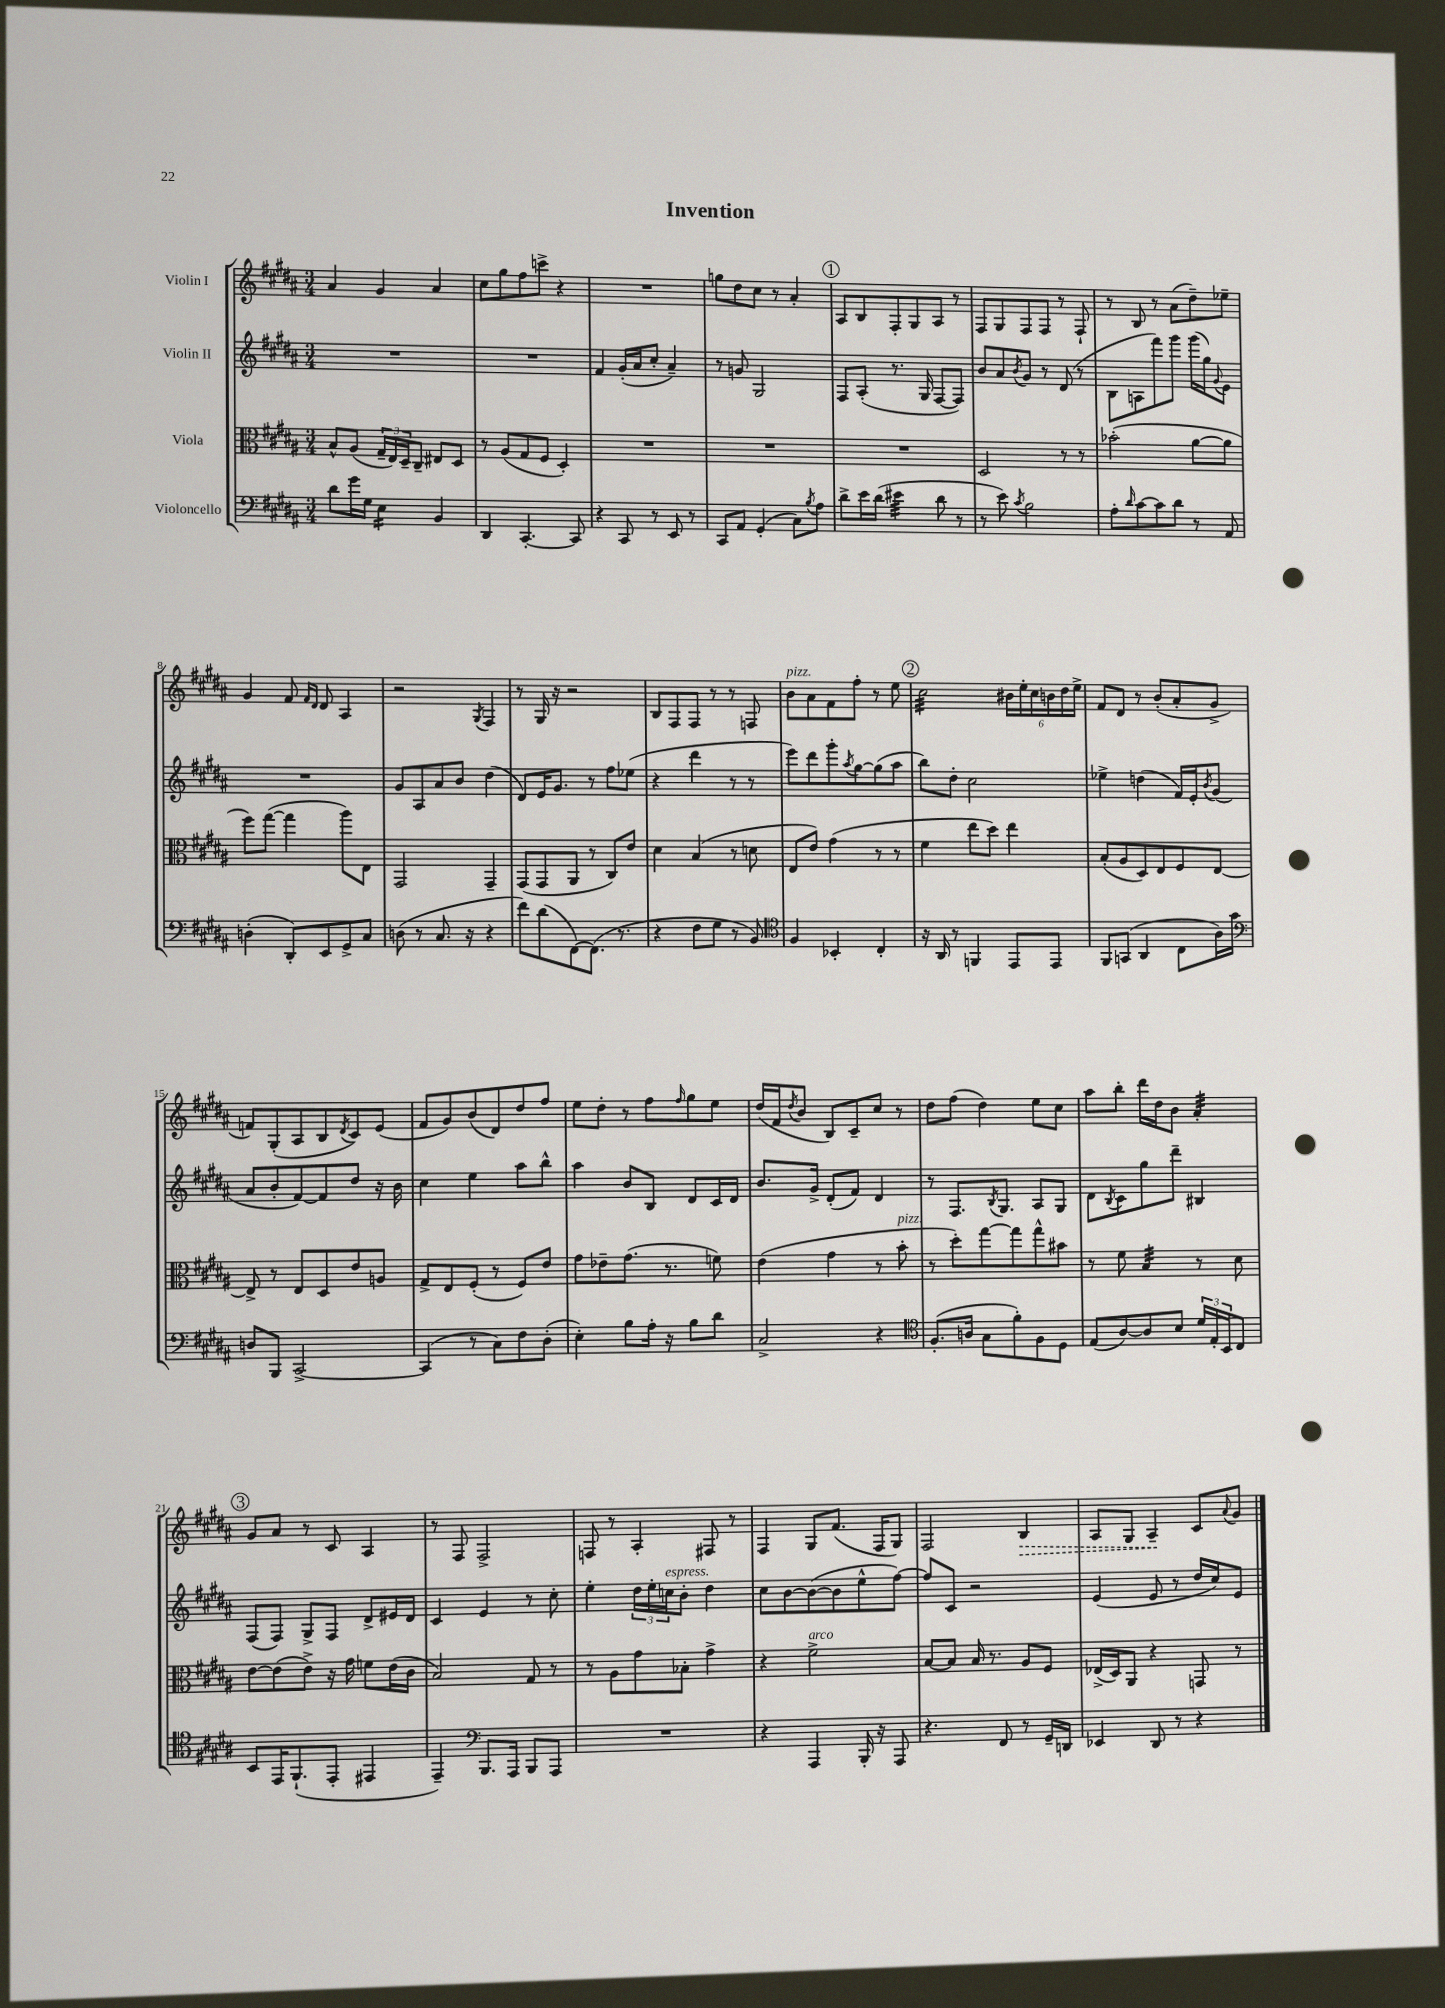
\header { title = "Invention" }
<<
\new StaffGroup <<
\new Staff = "s0" \with { instrumentName = "Violin I" } {
    \clef treble \key b \major \numericTimeSignature \time 3/4
    ais'4 gis'4 ais'4 |
    cis''8 gis''8 fis''8 c'''8-> r4 |
    R2. |
    g''8 dis''8 cis''8 r8 ais'4-. |
    \mark \markup { \circle "1" } ais8 b8 fis8-. gis8 ais8 r8 |
    fis8 gis8 fis8 fis8 r8 fis8-! |
    r8 b8 r8 ais'8( dis''8--) ees''8-- |
    gis'4 fis'8 \grace { fis'16 dis'16 } dis'8 ais4 |
    r2 \acciaccatura { gis8 } fis4 |
    r8 gis16 r16 r2 |
    b8 fis8 fis8 r8 r8 f8 |
    b'8^\markup { \italic "pizz." } ais'8 fis'8 fis''8-. r8 e''8 |
    \mark \markup { \circle "2" } cis''2:32 \tuplet 6/4 { bis'16 e''16-. cis''16 b'16 dis''16 e''16-> } |
    fis'8 dis'8 r8 b'8-.( ais'8-. gis'8-> |
    f'8) gis8-.( ais8 b8 \acciaccatura { dis'8 } cis'8) e'8( |
    fis'8 gis'8) b'8( dis'8) dis''8 fis''8 |
    e''8 dis''8-. r8 fis''8 \grace { fis''16 } gis''8 e''8 |
    dis''16( fis'16 \acciaccatura { dis''8 } b'8 b8) cis'8-- cis''8 r8 |
    dis''8 fis''8( dis''4) e''8 cis''8 |
    ais''8 b''8-. dis'''16 dis''16 b'8 ais'4:32-. |
    \mark \markup { \circle "3" } gis'8 ais'8 r8 cis'8 ais4 |
    r8 fis8 fis2-> |
    f8 r8 ais4-. fis8 r8 |
    fis4 gis8 fis'8.( fis16 gis8) |
    fis2 \once \override Hairpin.style = #'dashed-line b4\> |
    ais8 gis8 ais4--\! cis'8 \appoggiatura { ais'8 } gis'8 \bar "|." |
}
\new Staff = "s1" \with { instrumentName = "Violin II" } {
    \clef treble \key b \major \numericTimeSignature \time 3/4
    R2. |
    R2. |
    fis'4 gis'16-.( ais'16 cis''8-. ais'4--) |
    r8 g'8 gis2 |
    \mark \markup { \circle "1" } fis8 ais8-.( r8. gis16 fis8~ fis8) |
    b'8 ais'8 \acciaccatura { b'8 } gis'8 r8 dis'8( r8 |
    b8 a8 fis'''8) gis'''8 gis'''16( gis''16) \appoggiatura { gis'8 } e'8 |
    R2. |
    gis'8 ais8 ais'8 b'8 dis''4( |
    dis'8) e'16 gis'8. r8 fis''8 ees''8( |
    r4 dis'''4 r8 r8 |
    e'''8) dis'''8 gis'''8-. \acciaccatura { ais''8 } gis''8~ gis''8( ais''8 |
    \mark \markup { \circle "2" } b''8) dis''8-. cis''2 |
    ees''4-> d''4( fis'16) e'16-. \acciaccatura { b'8 } gis'8( |
    ais'8 b'8-. fis'8~) fis'8 dis''8 r16 b'16 |
    cis''4 e''4 ais''8 b''8-^ |
    ais''4 b'8 b8 dis'8 cis'16 dis'16 |
    b'8. gis'16-> dis'8-.( fis'8) dis'4 |
    r8 fis8. \acciaccatura { b8 } gis8. ais8 gis8 |
    dis'8 \acciaccatura { b8 } cis'8 gis''8 dis'''8-- bis4 |
    \mark \markup { \circle "3" } fis8( fis8) gis8-> fis8 dis'8-> eis'16 dis'16 |
    cis'4 e'4 r8 cis''8-. |
    e''4-. \tuplet 3/2 { dis''16 e''16-. c''16^\markup { \italic "espress." } } b'8-. dis''4 |
    cis''8 b'8~ b'8~( b'8 e''8-^ fis''8~) |
    fis''8 cis'8 r2 |
    e'4( e'8 r8 dis''16 cis''16) e'8 \bar "|." |
}
\new Staff = "s2" \with { instrumentName = "Viola" } {
    \clef alto \key b \major \numericTimeSignature \time 3/4
    b8-^ ais8( \tuplet 3/2 { gis16-- e16) dis16-- } cis8-- eis8 dis8 |
    r8 ais8( gis8 fis8 dis4-.) |
    R2. |
    R2. |
    \mark \markup { \circle "1" } R2. |
    dis2 r8 r8 |
    bes'2-.( ais'8~ ais'8 |
    fis''8) gis''8~( gis''4 ais''8) e8 |
    gis,2 gis,4-- |
    gis,8( gis,8 ais,8 r8 cis8) e'8 |
    dis'4 b4( r8 d'8 |
    e8 e'8) gis'4( r8 r8 |
    \mark \markup { \circle "2" } fis'4 e''8 dis''8) e''4 |
    b8-.( ais8 dis8) e8 fis8 e8~ |
    e8-> r8 e8 dis8 e'8 a8 |
    gis8-> e8 fis8-.( r8 fis8) e'8 |
    gis'8 ees'8-- gis'8.( r8. f'8) |
    e'4( gis'4 r8 b'8-.^\markup { \italic "pizz." } |
    r8 dis''8-.) gis''8~ gis''8 gis''8-^ bis'8 |
    r8 fis'8 b4:32 r8 dis'8 |
    \mark \markup { \circle "3" } e'8~ e'8( e'8->) r16 gis'16 f'8 e'16( cis'16 |
    b2) gis8 r8 |
    r8 ais8 gis'8 bes8-. gis'4-> |
    r4 fis'2->^\markup { \italic "arco" } |
    b8~ b8 b16 r8. ais8 fis8 |
    ees16->( dis16) ais,8 r4 g,8 r8 \bar "|." |
}
\new Staff = "s3" \with { instrumentName = "Violoncello" } {
    \clef bass \key b \major \numericTimeSignature \time 3/4
    dis'8 gis'16 gis16 e4:16 b,4 |
    dis,4 cis,4.~-. cis,8 |
    r4 cis,8 r8 e,8 r8 |
    cis,8 ais,8 gis,4-.( cis8) \acciaccatura { b8 } ais8 |
    \mark \markup { \circle "1" } dis'8-> e'16 dis'16( eis'4:32 dis'8 r8 |
    r8 e'8) \acciaccatura { cis'8 } b2 |
    ais8-. \grace { dis'16 } cis'8~ cis'8 dis'8 r8 ais,8 |
    d4-.( dis,8-.) e,8 gis,8-> cis8 |
    d8( r8 cis8. r16 r4 |
    fis'8) dis'8( fis,8~) fis,8.( r8. |
    r4 fis8 gis8 r8 b,8) |
    \clef tenor fis4 bes,4-. cis4-. |
    \mark \markup { \circle "2" } r16 ais,16 r8 f,4 e,8 e,8 |
    fis,8 g,8( ais,4 cis8 ais16) gis'16 |
    \clef bass d8 b,,8 cis,2~-> |
    cis,4( r8 cis8) fis8 dis8-.( |
    e4-.) b8 ais16-. r16 b8 dis'8 |
    cis2-> r4 |
    \clef tenor fis8.-.( a16 gis8 fis'8-.) fis8 dis8 |
    e8( ais8~) ais8 b8 \tuplet 3/2 { dis'16 e16-. b,16 } cis8 |
    \mark \markup { \circle "3" } b,8 e,16 fis,8.-!( e,8-. eis,4 |
    e,4--) \clef bass b,,8. ais,,16 b,,8 ais,,8 |
    R2. |
    r4 ais,,4 b,,16-. r16 ais,,8 |
    r4. fis,8 r8 gis,16-- d,16 |
    ees,4 dis,8 r8 r4 \bar "|." |
}
>>
>>
